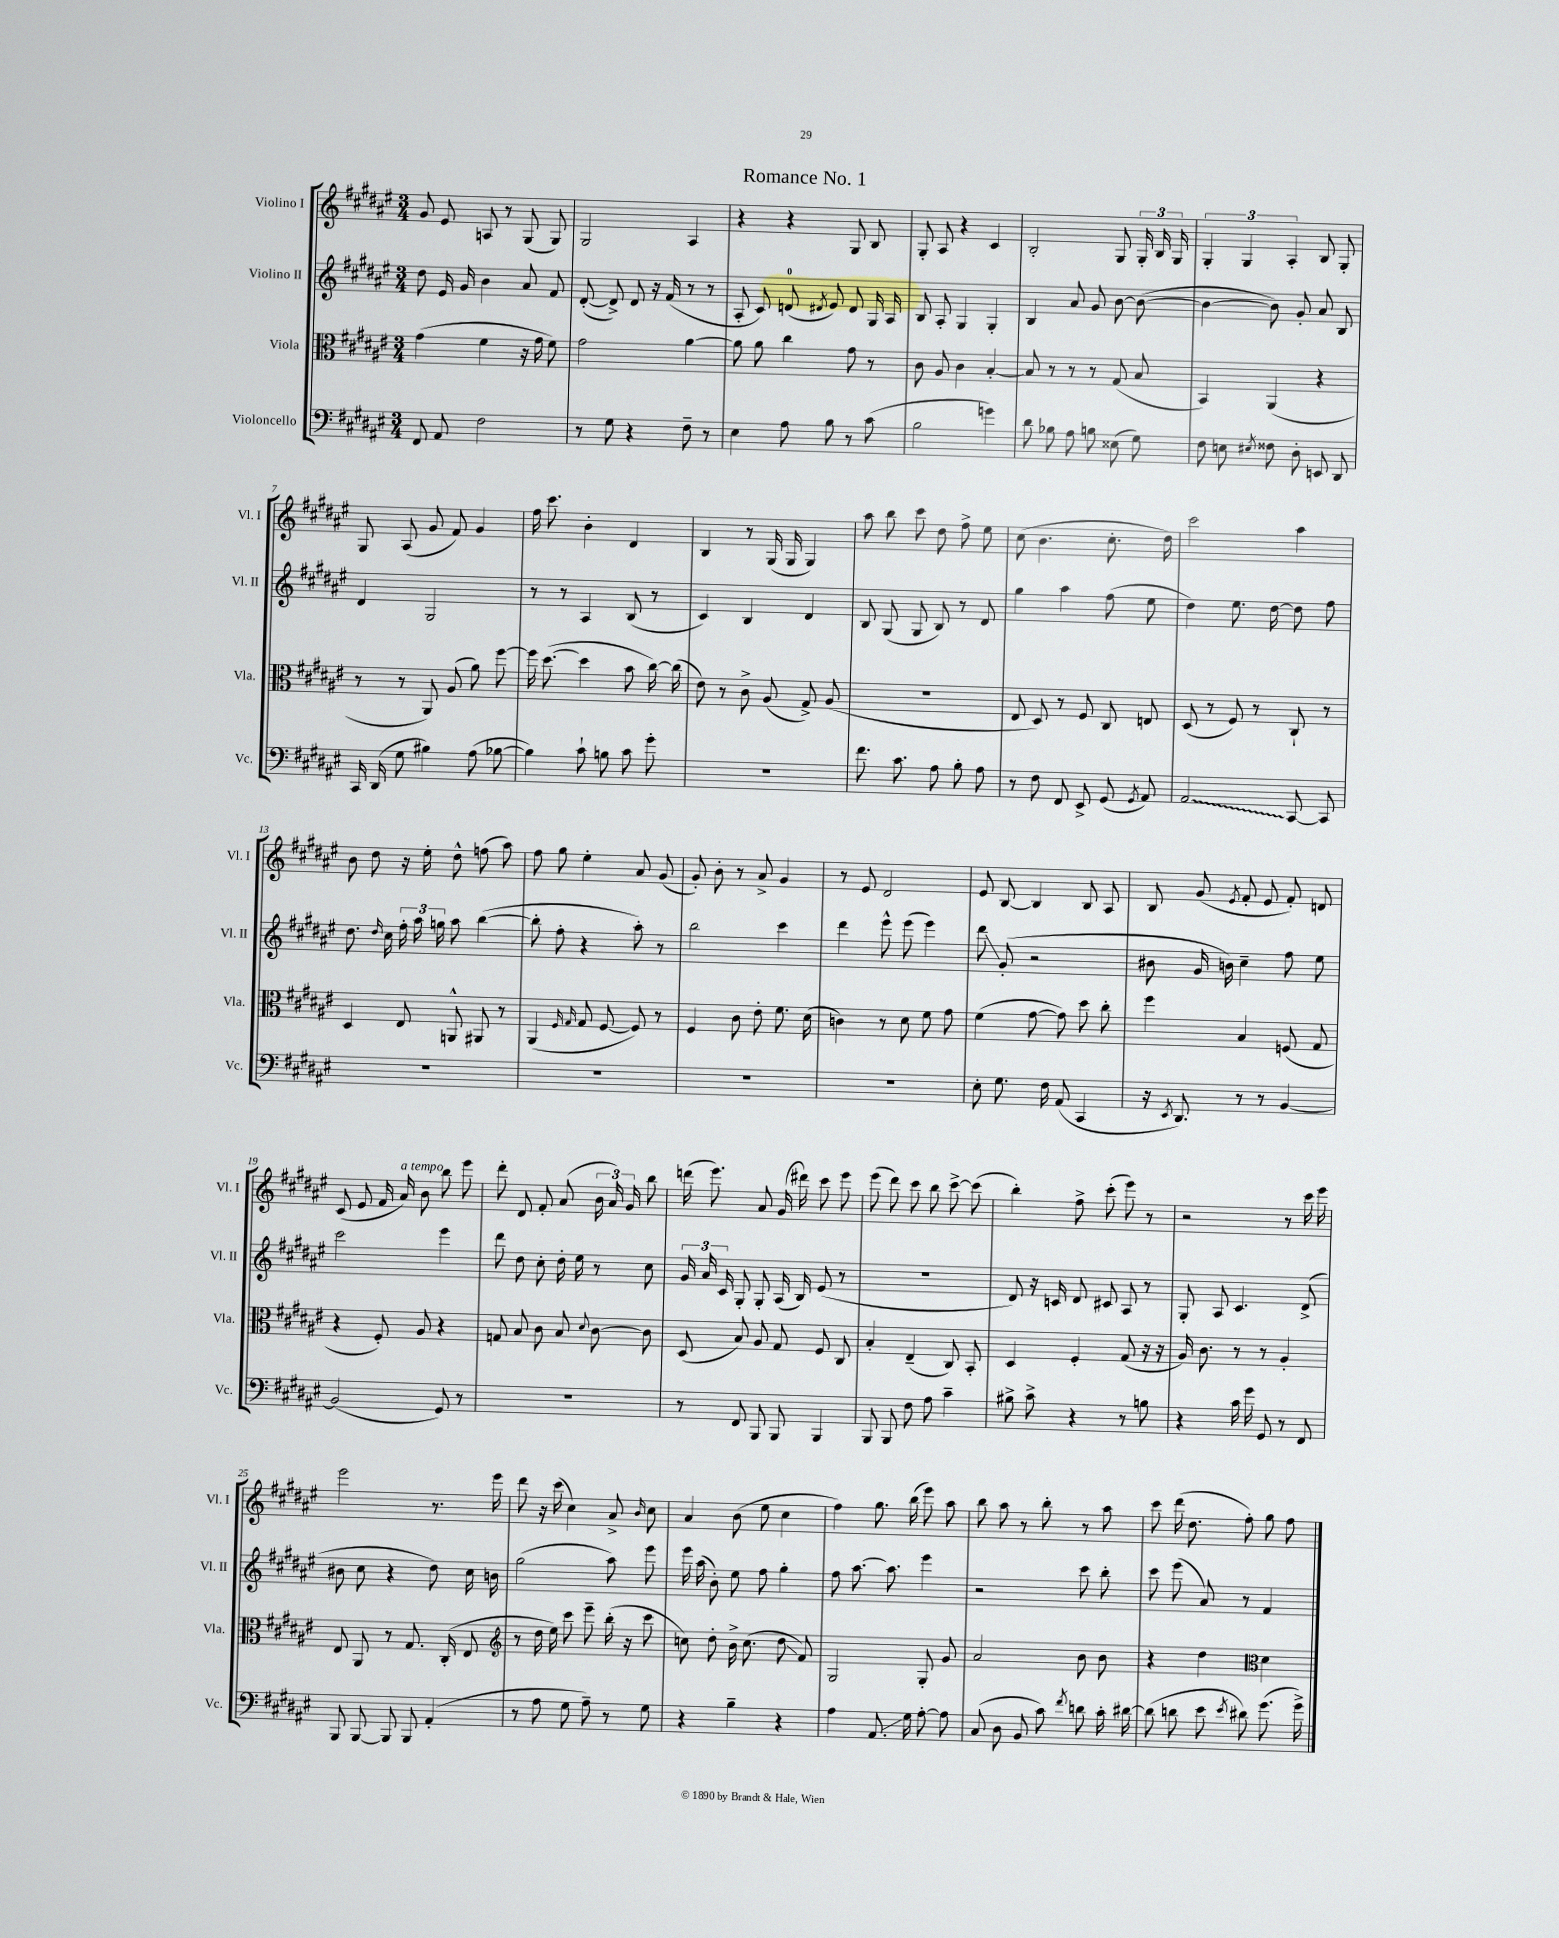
\header { title = "Romance No. 1" }
<<
\new StaffGroup <<
\new Staff = "s0" \with { instrumentName = "Violino I" shortInstrumentName = "Vl. I" } {
    \clef treble \key fis \major \numericTimeSignature \time 3/4
    \autoBeamOff gis'8 eis'8 a8 r8 gis8( gis8) |
    gis2 ais4 |
    r4 r4 gis8 b8 |
    gis8-. ais8 r4 cis'4 |
    b2-. gis8 \tuplet 3/2 { gis16-. b16 gis16 } |
    \tuplet 3/2 { gis4-. gis4 ais4-. } b8 gis8-. |
    gis8 ais8( gis'8 fis'8) gis'4 |
    fis''16 cis'''8. b'4-. dis'4 |
    b4 r8 gis16( gis16 gis4) |
    ais''8 b''8 cis'''8 dis''8 fis''8-> eis''8 |
    cis''8( b'4. cis''8.-. dis''16) |
    cis'''2 ais''4 |
    b'8 dis''8 r16 eis''16-. dis''8-^ f''8( ais''8) |
    fis''8 gis''8 eis''4-. ais'8 gis'8( |
    gis'8-.) b'8-. r8 ais'8-> gis'4 |
    r8 eis'8 dis'2 |
    eis'8 b8~ b4 b8 ais8 |
    b8 gis'8( \acciaccatura { eis'8 } fis'8-. eis'8 fis'8-.) d'8 |
    cis'8( eis'8 fis'16 ais'16^\markup { \italic "a tempo" }) b'8 b''8 eis'''8 |
    dis'''8-. dis'8 fis'8-. ais'8( \tuplet 3/2 { b'16 ais'16) gis'16 } b''8 |
    d'''16( eis'''8.) ais'8 gis'16( dis'''16) cis'''8 eis'''8 |
    eis'''8( dis'''8) cis'''8 b''8 cis'''8~-> cis'''8( |
    b''4-.) fis''8-> cis'''8-.( eis'''8) r8 |
    r2 r8 cis'''16 eis'''16 |
    eis'''2 r8. eis'''16 |
    dis'''8 r16 cis'''16( cis''4) ais'8-> \grace { b'16 } cis''8 |
    ais'4 b'8( eis''8 cis''4 |
    fis''4) gis''8. b''16( eis'''8) ais''8 |
    b''8 ais''8 r8 b''8-. r8 ais''8 |
    cis'''8 dis'''16( dis''8. fis''8-.) gis''8 fis''8 \bar "|." |
}
\new Staff = "s1" \with { instrumentName = "Violino II" shortInstrumentName = "Vl. II" } {
    \clef treble \key fis \major \numericTimeSignature \time 3/4
    \autoBeamOff dis''8 eis'16 gis'16 b'4 ais'8 fis'8 |
    dis'8~-.( dis'8->) dis'8 r16 fis'16( r8 r8 |
    ais8-. cis'8) d'8-0( \acciaccatura { dis'8 } eis'8) dis'8 gis16 ais16 |
    b8 ais8-. gis4 gis4-. |
    b4 ais'8 gis'8 b'8~ b'8~( |
    b'4~ b'8) gis'8-. ais'8 b8 |
    dis'4 gis2 |
    r8 r8 ais4 b8( r8 |
    cis'4) b4 dis'4 |
    b8 gis8( gis8 b8) r8 dis'8 |
    gis''4 ais''4 fis''8( eis''8 |
    dis''4) eis''8. dis''16~ dis''8 fis''8 |
    dis''8. \grace { dis''16 } cis''16 \tuplet 3/2 { fis''16-. ais''16 g''16 } ais''8 b''4~( |
    b''8-. fis''8-. r4 ais''8-.) r8 |
    b''2 cis'''4 |
    dis'''4 eis'''8-^ eis'''8( eis'''4) |
    dis'''8\glissando gis'8-.( r2 |
    bis'8 gis'16 b'16) cis''4-- fis''8 eis''8 |
    cis'''2 eis'''4 |
    dis'''8 dis''8 cis''8-. dis''16-. eis''16 r8 cis''8 |
    \tuplet 3/2 { gis'16 ais'16 cis'16 } gis8-. gis8-. ais16( b16) eis'8( r8 |
    R2. |
    dis'8) r16 c'16 dis'8 cis'8 ais8 r8 |
    gis8-. ais8 cis'4. dis'8->( |
    bis'8 cis''8 r4 dis''8) cis''16 b'16 |
    gis''2( ais''8) eis'''8 |
    eis'''16 ais''16( b'8-.) eis''8 fis''8 gis''4-. |
    fis''8 ais''8.~ ais''8. eis'''4 |
    r2 cis'''8 b''8-. |
    cis'''8 eis'''8( ais'8) r8 fis'4 \bar "|." |
}
\new Staff = "s2" \with { instrumentName = "Viola" shortInstrumentName = "Vla." } {
    \clef alto \key fis \major \numericTimeSignature \time 3/4
    \autoBeamOff gis'4( fis'4 r16 gis'16 fis'8) |
    gis'2 ais'4~ |
    ais'8 ais'8 cis''4 gis'8 r8 |
    cis'8 ais8 cis'4 b4~-. |
    b8 r8 r8 r8 gis8( b8 |
    b,4) ais,4( r4 |
    r8 r8 ais,8) ais8( ais'8) fis''8~ |
    fis''16 dis''8.~( dis''4 b'8 cis''16~) cis''16( |
    eis'8) r8 cis'8-> ais8( gis8->) ais8( |
    R2. |
    eis8 dis8) r8 fis8 cis8 e8 |
    dis8( r8 fis8) r8 cis8-! r8 |
    dis4 eis8 a,8-^ ais,8 r8 |
    ais,4( \grace { fis16 gis16 } gis8 fis8~ fis8) r8 |
    fis4 cis'8 eis'8-. fis'8. dis'16( |
    c'4) r8 dis'8 fis'8 gis'8 |
    fis'4( gis'8~ gis'8) dis''8 cis''8-. |
    fis''4 b4 f8( gis8 |
    r4 fis8-.) ais8 r4 |
    g8 b8 cis'8 b8 \appoggiatura { dis'8 } cis'8~ cis'8 |
    dis8( b8) ais8 gis8 fis8 cis8 |
    b4-. eis4--( cis8) b,8-. |
    dis4 fis4-. gis8( r16 r16 |
    ais16) cis'8. r8 r8 ais4-. |
    eis8 ais,8 r8 gis8. cis16-.( eis8 |
    \clef treble r8 dis''16 eis''16) cis'''8 eis'''8-- b''16-.( r16 cis'''8 |
    c''8) dis''8-. b'16-> c''8.( dis''8\glissando fis'8) |
    gis2 gis8-. gis'8 |
    ais'2 b'8 b'8 |
    r4 dis''4 \clef alto dis'4 \bar "|." |
}
\new Staff = "s3" \with { instrumentName = "Violoncello" shortInstrumentName = "Vc." } {
    \clef bass \key fis \major \numericTimeSignature \time 3/4
    \autoBeamOff fis,8 ais,8 fis2 |
    r8 gis8 r4 fis8-- r8 |
    eis4 ais8 b8 r8 cis'8( |
    b2 g'4) |
    dis'8 bes8 ais8 b8 eisis8( gis8) |
    fis8 e8 \acciaccatura { eis8 } fisis8 dis8-. e,8 dis,8 |
    cis,16 dis,16( gis8 bis4) ais8( bes8~ |
    bes4) cis'8-! b8 cis'8 gis'8-. |
    R2. |
    fis'8. cis'8. ais8 b8-. ais8 |
    r8 fis8 fis,8 eis,8-> gis,8( \acciaccatura { gis,8 } ais,8) |
    \once \override Glissando.style = #'zigzag ais,2\glissando cis,8~ cis,8 |
    R2. |
    R2. |
    R2. |
    R2. |
    eis8-. gis8. fis16 ais,8( cis,4 |
    r16 \acciaccatura { eis,8 } dis,8.) r8 r8 b,4~ |
    b,2( gis,8) r8 |
    R2. |
    r8 fis,8 b,,8 b,,8 b,,4 |
    b,,8 b,,8 fis8 ais8 cis'4-- |
    bis8-> cis'8-> r4 r8 b8 |
    r4 cis'16 gis'16 gis,8 r8 fis,8 |
    b,,8 b,,8~ b,,8 b,,8 ais,4-.( |
    r8 ais8 gis8 ais8--) r8 gis8 |
    r4 b4-- r4 |
    ais4 ais,8.\glissando gis16 ais8~-. ais8 |
    cis8( dis8 b,8 cis'8) \acciaccatura { fis'8 } d'8 cis'16-. dis'16~ |
    dis'8( d'8 eis'8 \acciaccatura { eis'8 } dis'8) gis'8.( gis'16->) \bar "|." |
}
>>
>>
